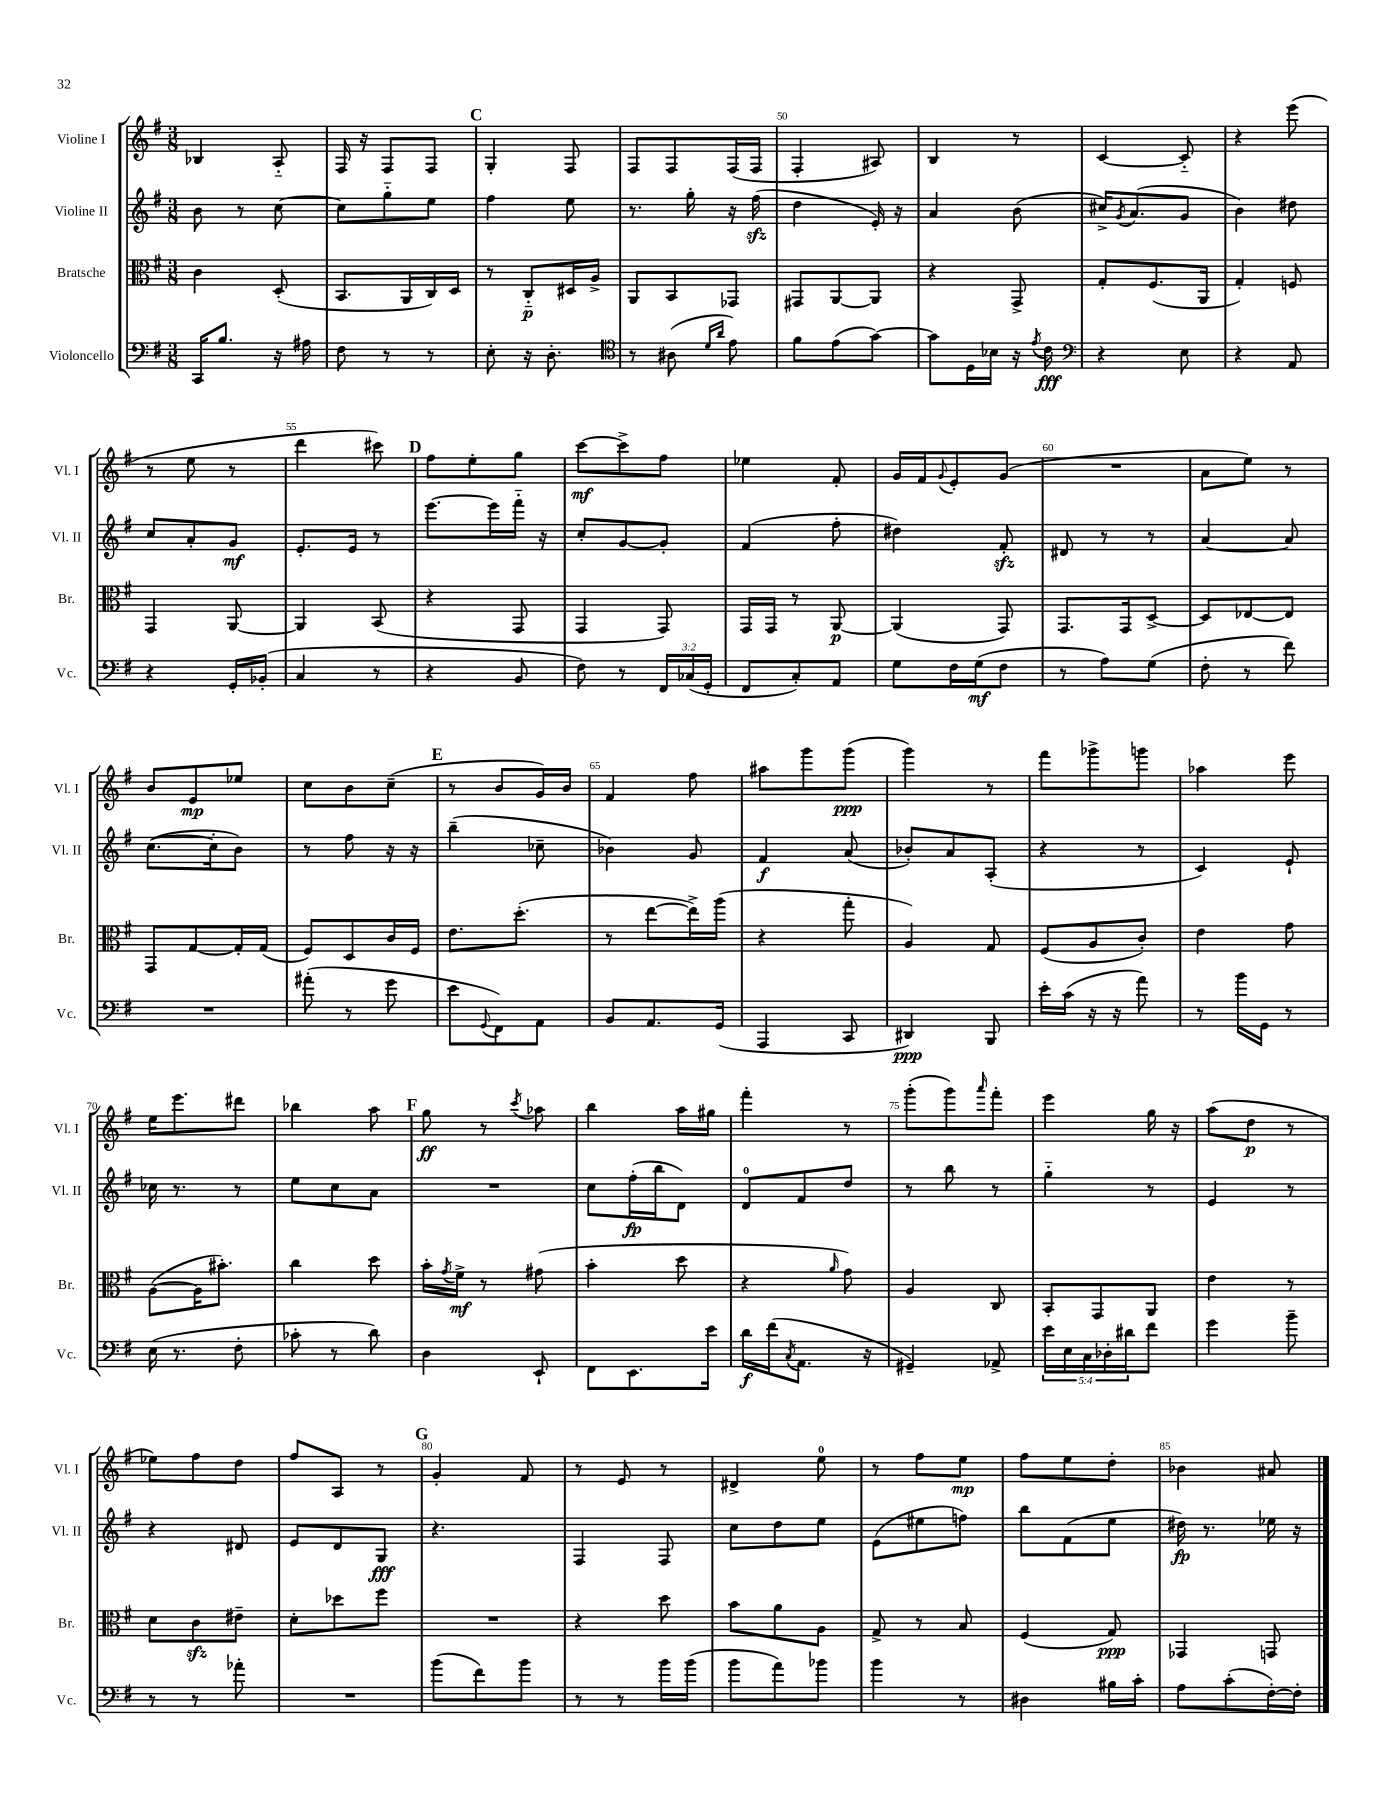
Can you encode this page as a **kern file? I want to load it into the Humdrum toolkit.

**kern	**dynam	**kern	**dynam	**kern	**dynam	**kern	**dynam
*part4	*part4	*part3	*part3	*part2	*part2	*part1	*part1
*staff4	*staff4	*staff3	*staff3	*staff2	*staff2	*staff1	*staff1
*I"Violoncello	*	*I"Bratsche	*	*I"Violine II	*	*I"Violine I	*
*I'Vc.	*	*I'Br.	*	*I'Vl. II	*	*I'Vl. I	*
*clefF4	*	*clefC3	*	*clefG2	*	*clefG2	*
*k[f#]	*	*k[f#]	*	*k[f#]	*	*k[f#]	*
*M3/8	*	*M3/8	*	*M3/8	*	*M3/8	*
=46	=46	=46	=46	=46	=46	=46	=46
16CC/KL	.	4c\	.	8b\	.	4B-X/	.
8.B/J	.	.	.	.	.	.	.
.	.	.	.	8r	.	.	.
16r	.	(8D'/	.	[8cc\	.	8A/	.
16A#X\	.	.	.	.	.	.	.
=47	=47	=47	=47	=47	=47	=47	=47
8F#\	.	8.BB/L	.	8cc\L]	.	16F#/	.
.	.	.	.	.	.	16r	.
8r	.	.	.	8gg\	.	8F#/L	.
.	.	16AA/L	.	.	.	.	.
8r	.	16C/)	.	8ee\J	.	8F#/J	.
.	.	16D/JJ	.	.	.	.	.
!!LO:REH:place=s1:t=C
=48	=48	=48	=48	=48	=48	=48	=48
8E'\	.	8r	.	4ff#\	.	4G'/	.
16r	.	8C/L	p	.	.	.	.
8.D'\	.	.	.	.	.	.	.
.	.	16D#X/L	.	8ee\	.	8F#/	.
.	.	16A^/JJ	.	.	.	.	.
=49	=49	=49	=49	=49	=49	=49	=49
*clefC4	*	*	*	*	*	*	*
8r	.	8AA/L	.	8.r	.	8F#/L	.
(8A#X\	.	8BB/	.	.	.	8F#/	.
.	.	.	.	16gg'\	.	.	.
16qqd/LL	.	.	.	.	.	.	.
16qqa/JJ	.	.	.	.	.	.	.
8e\)	.	8GG-X/J	.	16r	.	(16F#/L	.
.	.	.	.	(16ff#zz\	.	16F#/JJ	.
=50	=50	=50	=50	=50	=50	=50	=50
8f#\L	.	8GG#X/L	.	4dd\	.	4F#'/	.
(8e\	.	[8AA/	.	.	.	.	.
[8g\J)	.	8AA/J]	.	16e'/)	.	8A#X/)	.
.	.	.	.	16r	.	.	.
=51	=51	=51	=51	=51	=51	=51	=51
8g\L]	.	4r	.	4a/	.	4B/	.
16D\L	.	.	.	.	.	.	.
16B-X\JJ	.	.	.	.	.	.	.
16r	.	8GG^/	.	(8b\	.	8r	.
8qe/	.	.	.	.	.	.	.
16c\	fff	.	.	.	.	.	.
=52	=52	=52	=52	=52	=52	=52	=52
*clefF4	*	*	*	*	*	*	*
4r	.	8G'/L	.	16cc#X^/KL)	.	[4c/	.
.	.	.	.	8qg/	.	.	.
.	.	.	.	(8.a/	.	.	.
.	.	(8.F#/	.	.	.	.	.
8E\	.	.	.	8g/J	.	8c/]	.
.	.	16AA/Jk	.	.	.	.	.
=53	=53	=53	=53	=53	=53	=53	=53
4r	.	4G'/)	.	4b\)	.	4r	.
8AA/	.	8Fn/	.	8dd#X\	.	(8eee\	.
!!LO:LB:g=z
=54	=54	=54	=54	=54	=54	=54	=54
4r	.	4GG/	.	8cc/L	.	8r	.
.	.	.	.	8a'/	.	8ee\	.
16GG'/LL	.	[8AA/	.	8g/J	mf	8r	.
(16BB-X'/JJ	.	.	.	.	.	.	.
=55	=55	=55	=55	=55	=55	=55	=55
4C/	.	4AA/]	.	8.e'/L	.	4ddd\	.
.	.	.	.	16e/Jk	.	.	.
8r	.	(8BB/	.	8r	.	8ccc#X\)	.
!!LO:REH:place=s1:t=D
=56	=56	=56	=56	=56	=56	=56	=56
4r	.	4r	.	[8.eee\L	.	8ff#\L	.
.	.	.	.	.	.	8ee'\	.
.	.	.	.	16eee\L]	.	.	.
8BB/	.	8GG/	.	16fff#\JJ	.	8gg\J	.
.	.	.	.	16r	.	.	.
=57	=57	=57	=57	=57	=57	=57	=57
8F#\)	.	4GG/	.	8cc'/L	.	[8ccc\L	mf
8r	.	.	.	[8g/	.	8ccc^\]	.
24FF#/LL	.	8GG/)	.	8g'/J]	.	8ff#\J	.
(24C-X/	.	.	.	.	.	.	.
24GG'/JJ	.	.	.	.	.	.	.
=58	=58	=58	=58	=58	=58	=58	=58
8FF#/L	.	16GG/LL	.	(4f#/	.	4ee-X\	.
.	.	16GG/JJ	.	.	.	.	.
8C'/)	.	8r	.	.	.	.	.
8AA/J	.	[8AA/	p	8ff#'\	.	8f#'/	.
=59	=59	=59	=59	=59	=59	=59	=59
8G\L	.	(4AA/]	.	4dd#X\)	.	16g/LL	.
.	.	.	.	.	.	16f#/J	.
.	.	.	.	.	.	8qqg/	.
16F#\L	.	.	.	.	.	8e'/	.
(16G\J	mf	.	.	.	.	.	.
8F#\J	.	8GG/)	.	8f#zz'/	.	(8g/J	.
=60	=60	=60	=60	=60	=60	=60	=60
8r	.	8.GG/L	.	8d#X/	.	4.r	.
8A\L)	.	.	.	8r	.	.	.
.	.	16GG/k	.	.	.	.	.
(8G\J	.	[8D^/J	.	8r	.	.	.
=61	=61	=61	=61	=61	=61	=61	=61
8F#'\	.	8D/L]	.	[4a/	.	8a\L	.
8r	.	[8E-X/	.	.	.	8ee\J)	.
8f#\)	.	8E-/J]	.	8a/]	.	8r	.
!!LO:LB:g=z
=62	=62	=62	=62	=62	=62	=62	=62
4.r	.	8GG/L	.	([8.cc\L	.	8b/L	.
.	.	[8G/	.	.	.	8e/	mp
.	.	.	.	16cc'\k]	.	.	.
.	.	16G'/L]	.	8b\J)	.	8ee-X/J	.
.	.	(16G/JJ	.	.	.	.	.
=63	=63	=63	=63	=63	=63	=63	=63
(8a#X'\	.	8F#/L)	.	8r	.	8cc\L	.
8r	.	8D/	.	8ff#\	.	8b\	.
8g\	.	16c/L	.	16r	.	(8cc~\J	.
.	.	16F#/JJ	.	16r	.	.	.
!!LO:REH:place=s1:t=E
=64	=64	=64	=64	=64	=64	=64	=64
8e\L	.	8.e\L	.	(4bb~\	.	8r	.
8qqGG/	.	.	.	.	.	.	.
8FF#\)	.	.	.	.	.	8b/L	.
.	.	(8.dd'\J	.	.	.	.	.
8AA\J	.	.	.	8cc-X~\	.	16g/L)	.
.	.	.	.	.	.	16b/JJ	.
=65	=65	=65	=65	=65	=65	=65	=65
8BB/L	.	8r	.	4b-X\)	.	4f#/	.
8.AA/	.	[8ee\L	.	.	.	.	.
.	.	16ee^\L])	.	8g/	.	8ff#\	.
(16GG/Jk	.	(16aa\JJ	.	.	.	.	.
=66	=66	=66	=66	=66	=66	=66	=66
4AAA/	.	4r	.	4f#/	f	8aa#X\L	.
.	.	.	.	.	.	8ggg\	.
8CC/	.	8gg'\	.	(8a/	.	(8ggg\J	ppp
=67	=67	=67	=67	=67	=67	=67	=67
4DD#X/)	ppp	4A/)	.	8b-X'/L)	.	4ggg\)	.
.	.	.	.	8a/	.	.	.
8BBB/	.	8G/	.	(8A'/J	.	8r	.
=68	=68	=68	=68	=68	=68	=68	=68
16e'\LL	.	(8F#/L	.	4r	.	8fff#\L	.
(16c\JJ	.	.	.	.	.	.	.
16r	.	8A/	.	.	.	8ggg-X^\	.
16r	.	.	.	.	.	.	.
8a\)	.	8c'/J)	.	8r	.	8gggn\J	.
=69	=69	=69	=69	=69	=69	=69	=69
8r	.	4e\	.	4c/)	.	4aa-X\	.
16b\LL	.	.	.	.	.	.	.
16GG\JJ	.	.	.	.	.	.	.
8r	.	8g\	.	8e`/	.	8eee\	.
!!LO:LB:g=z
=70	=70	=70	=70	=70	=70	=70	=70
(16E\	.	([8A\L	.	16cc-X\	.	16ee\KL	.
8.r	.	.	.	8.r	.	8.eee\	.
.	.	16A\K]	.	.	.	.	.
.	.	8.b#X'\J)	.	.	.	.	.
8F#'\	.	.	.	8r	.	8ddd#X\J	.
=71	=71	=71	=71	=71	=71	=71	=71
8c-X'\	.	4cc\	.	8ee\L	.	4bb-X\	.
8r	.	.	.	8cc\	.	.	.
8d\)	.	8dd\	.	8a\J	.	8aa\	.
!!LO:REH:place=s1:t=F
=72	=72	=72	=72	=72	=72	=72	=72
4D\	.	16b'\LL	.	4.r	.	8gg\	ff
.	.	8qg/	.	.	.	.	.
.	.	16f#^\JJ	mf	.	.	.	.
.	.	8r	.	.	.	8r	.
.	.	.	.	.	.	8qccc/	.
8EE`/	.	(8g#X\	.	.	.	8aa-X\	.
=73	=73	=73	=73	=73	=73	=73	=73
8FF#\L	.	4b'\	.	8cc\L	.	4bb\	.
8.EE\	.	.	.	(16ff#'\L	fp	.	.
.	.	.	.	16bb\J	.	.	.
.	.	8dd\	.	8d\J)	.	16aa\LL	.
16e\Jk	.	.	.	.	.	16gg#X\JJ	.
=74	=74	=74	=74	=74	=74	=74	=74
16d\LL	f	4r	.	8d/L	.	4fff#'\	.
(16f#\J	.	.	.	.	.	.	.
8qC/	.	.	.	.	.	.	.
8.AA\J	.	.	.	8f#/	.	.	.
.	.	16qqa/	.	.	.	.	.
.	.	8g\)	.	8dd/J	.	8r	.
16r	.	.	.	.	.	.	.
=75	=75	=75	=75	=75	=75	=75	=75
4GG#X~/)	.	4A/	.	8r	.	(8ggg'\L	.
.	.	.	.	8bb\	.	8ggg\)	.
.	.	.	.	.	.	16qqaaa/	.
8AA-X^/	.	8C/	.	8r	.	8fff#'\J	.
=76	=76	=76	=76	=76	=76	=76	=76
20e\LL	.	8BB'/L	.	4gg\	.	4eee\	.
20E\	.	.	.	.	.	.	.
20C\	.	.	.	.	.	.	.
.	.	8GG/	.	.	.	.	.
20D-X'\	.	.	.	.	.	.	.
20d#X\J	.	.	.	.	.	.	.
8f#\J	.	8AA/J	.	8r	.	16gg\	.
.	.	.	.	.	.	16r	.
=77	=77	=77	=77	=77	=77	=77	=77
4g\	.	4e\	.	4e/	.	(8aa\L	.
.	.	.	.	.	.	8dd\J	p
8b~\	.	8r	.	8r	.	8r	.
!!LO:LB:g=z
=78	=78	=78	=78	=78	=78	=78	=78
8r	.	8d\L	.	4r	.	8ee-X\L)	.
8r	.	8czz\	.	.	.	8ff#\	.
8a-X'\	.	8e#X~\J	.	8d#X/	.	8dd\J	.
=79	=79	=79	=79	=79	=79	=79	=79
4.r	.	8d'\L	.	8e/L	.	8ff#/L	.
.	.	8dd-X\	.	8d/	.	8A/J	.
.	.	8ff#\J	.	8G/J	fff	8r	.
!!LO:REH:place=s1:t=G
=80	=80	=80	=80	=80	=80	=80	=80
(8b\L	.	4.r	.	4.r	.	4g'/	.
8f#\)	.	.	.	.	.	.	.
8b\J	.	.	.	.	.	8f#/	.
=81	=81	=81	=81	=81	=81	=81	=81
8r	.	4r	.	4F#/	.	8r	.
8r	.	.	.	.	.	8e/	.
16b\LL	.	8dd\	.	8F#/	.	8r	.
(16b\JJ	.	.	.	.	.	.	.
=82	=82	=82	=82	=82	=82	=82	=82
8b\L	.	8b\L	.	8cc\L	.	4d#X^/	.
8a\)	.	8a\	.	8dd\	.	.	.
8b-X\J	.	8A\J	.	8ee\J	.	8ee\	.
=83	=83	=83	=83	=83	=83	=83	=83
4b\	.	8G^/	.	(8e\L	.	8r	.
.	.	8r	.	8ee#X\	.	8ff#\L	.
8r	.	8B/	.	8ffn\J)	.	8ee\J	mp
=84	=84	=84	=84	=84	=84	=84	=84
4D#X\	.	(4F#/	.	8bb\L	.	8ff#\L	.
.	.	.	.	(8f#\	.	8ee\	.
16B#X\LL	.	8G/)	ppp	8ee\J	.	8dd'\J	.
16c'\JJ	.	.	.	.	.	.	.
=85	=85	=85	=85	=85	=85	=85	=85
8A\L	.	4GG-X/	.	16dd#X\)	fp	4b-X\	.
.	.	.	.	8.r	.	.	.
(8c'\	.	.	.	.	.	.	.
[16F#'\L)	.	8GGn/	.	16ee-X\	.	8a#X/	.
16F#'\JJ]	.	.	.	16r	.	.	.
==	==	==	==	==	==	==	==
*-	*-	*-	*-	*-	*-	*-	*-
